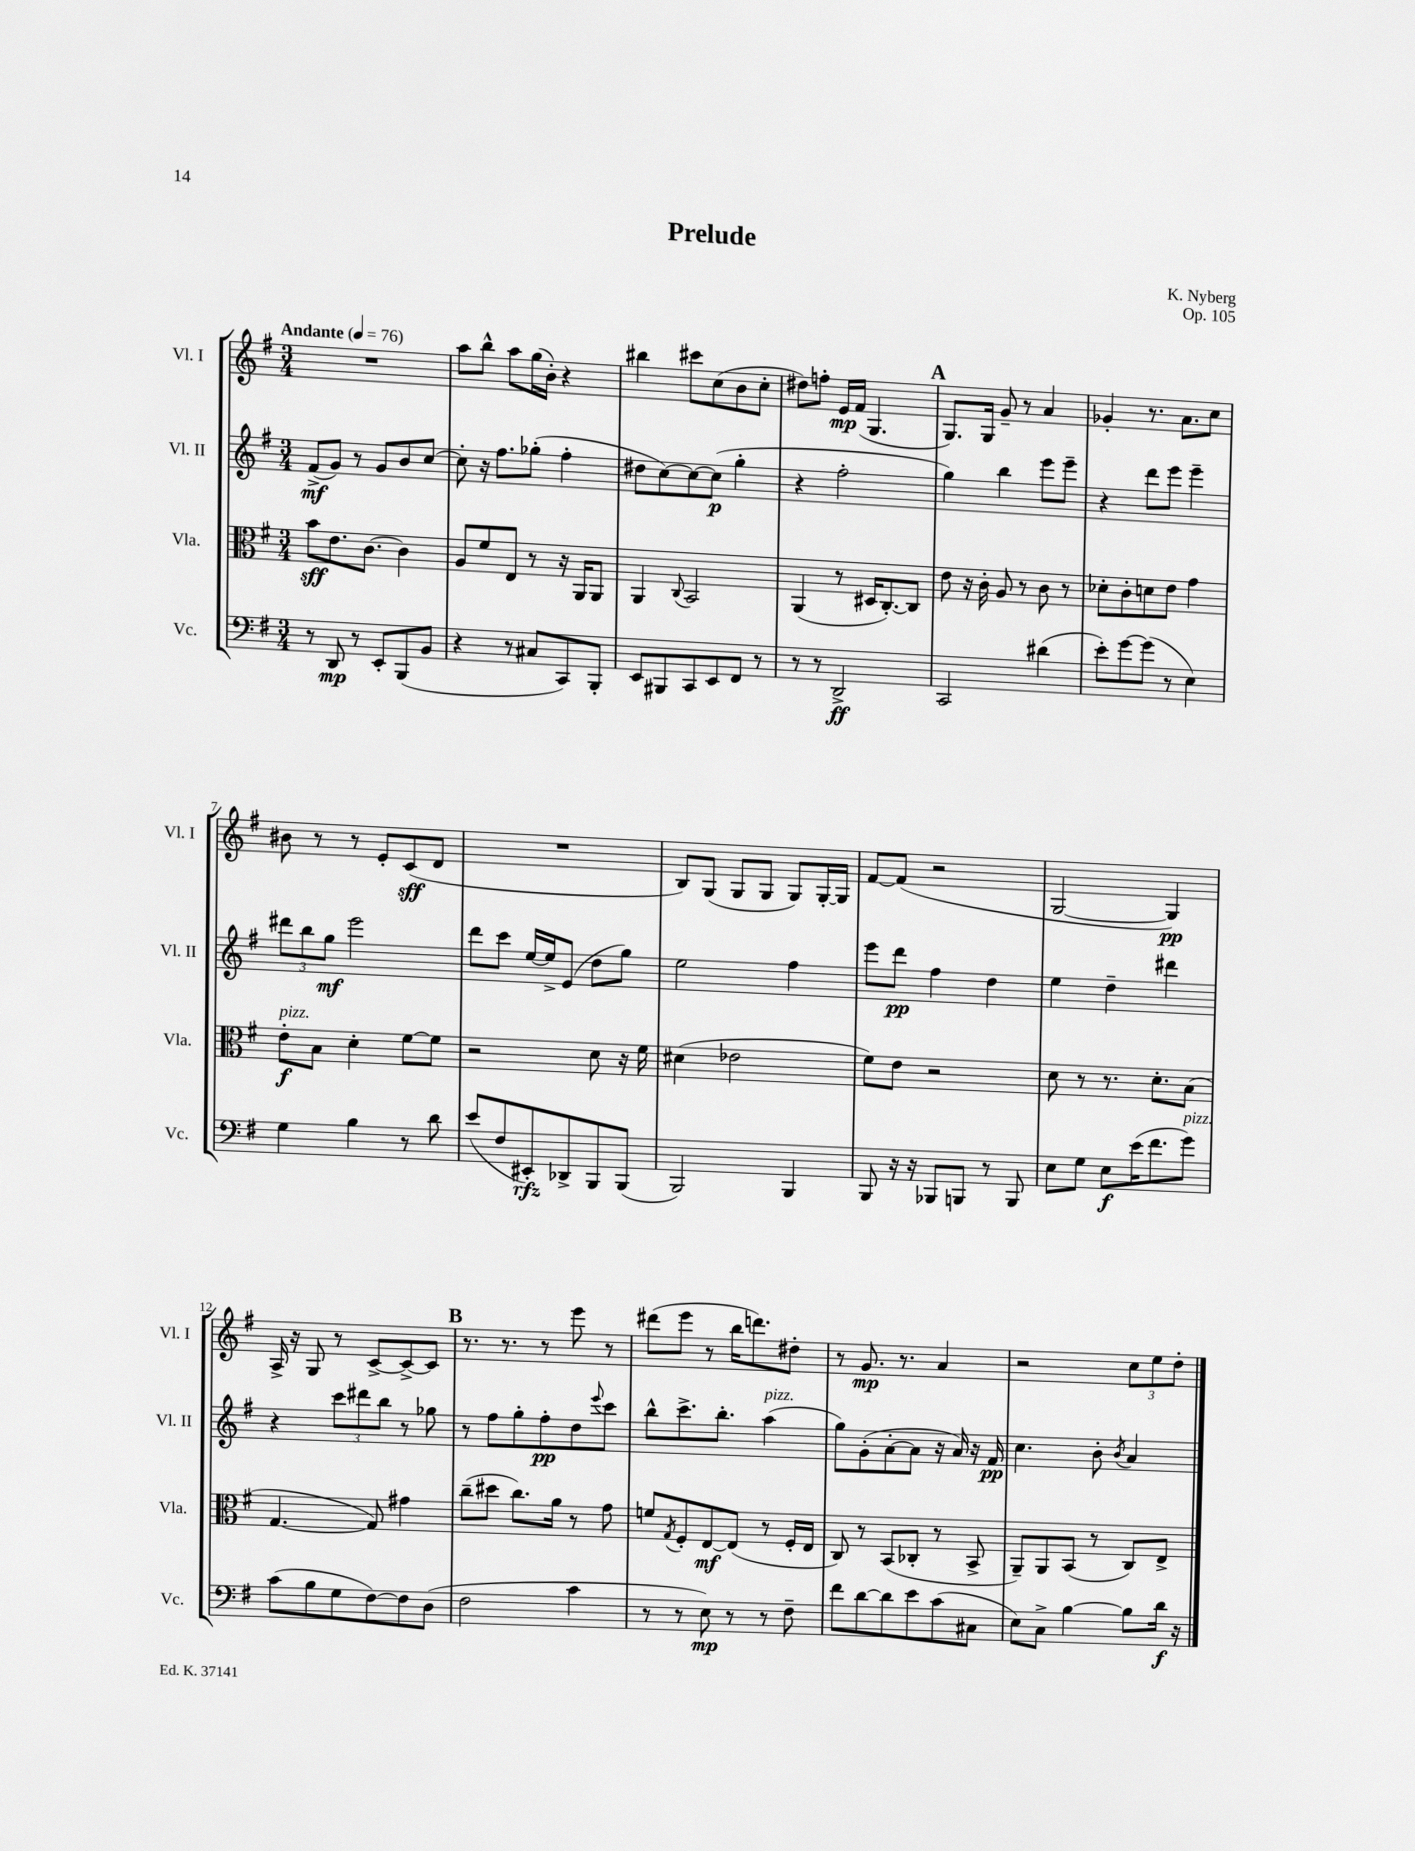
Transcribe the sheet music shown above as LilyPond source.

\header { title = "Prelude" composer = "K. Nyberg" opus = "Op. 105" }
<<
\new StaffGroup <<
\new Staff = "s0" \with { instrumentName = "Vl. I" shortInstrumentName = "Vl. I" } {
    \clef treble \key g \major \numericTimeSignature \time 3/4 \tempo "Andante" 4 = 76
    R2. |
    a''8 b''8-^ a''8 g''16( b'16-.) r4 |
    bis''4 cis'''8 c''8( b'8 c''8-. |
    dis''8) f''8-. e'16\mp fis'16( g4. |
    \mark \markup { \bold "A" } g8.) g16 g'8-- r8 a'4 |
    ges'4-. r8. a'8. c''8 |
    bis'8 r8 r8 e'8-. c'8\sff( d'8 |
    R2. |
    b8) g8( g8 g8 g8) g16~-. g16 |
    fis'8~ fis'8( r2 |
    g2~ g4\pp) |
    a16-> r16 g8 r8 c'8~-> c'8~-> c'8 |
    \mark \markup { \bold "B" } r8. r8. r8 e'''8 r8 |
    dis'''8( e'''8 r8 b''16 d'''8.) dis''8-. |
    r8 g'8.\mp r8. a'4 |
    r2 \tuplet 3/2 { c''8 e''8 d''8-. } \bar "|." |
}
\new Staff = "s1" \with { instrumentName = "Vl. II" shortInstrumentName = "Vl. II" } {
    \clef treble \key g \major \numericTimeSignature \time 3/4
    fis'8->\mf( g'8) r8 g'8 b'8 c''8~ |
    c''8-. r16 fis''8. ges''8-.( fis''4-. |
    dis''8 c''8~) c''8~ c''8\p( g''4-. |
    r4 fis''2-. |
    \mark \markup { \bold "A" } g''4) b''4 e'''8 e'''8-- |
    r4 d'''8 e'''8 e'''4-- |
    \tuplet 3/2 { dis'''8 b''8 g''8\mf } e'''2 |
    d'''8 c'''8 e''16~ e''16-> e'8( d''8 g''8) |
    e''2 fis''4 |
    e'''8 d'''8\pp fis''4 d''4 |
    e''4 d''4-- dis'''4 |
    r4 \tuplet 3/2 { c'''8 dis'''8 b''8 } r8 ges''8 |
    \mark \markup { \bold "B" } r8 fis''8 g''8-. fis''8-.\pp d''8 \appoggiatura { e'''8 } c'''8 |
    b''8-^ c'''8.-> b''8.-. a''4^\markup { \italic "pizz." }( |
    g''8) g'8-.( a'8~-. a'8 r16 a'16) r16 fis'16\pp |
    c''4. b'8-. \acciaccatura { b'8 } a'4 \bar "|." |
}
\new Staff = "s2" \with { instrumentName = "Vla." shortInstrumentName = "Vla." } {
    \clef alto \key g \major \numericTimeSignature \time 3/4
    b'8\sff e'8. c'8.~ c'4 |
    a8 fis'8 e8 r8 r16 a,16 a,8 |
    a,4 \appoggiatura { c8 } b,2 |
    a,4( r8 dis16 c8.~-.) c8 |
    \mark \markup { \bold "A" } e'8 r16 c'16-. a8 r8 c'8 r8 |
    des'8-. c'8-. d'8 e'8 g'4 |
    e'8-.\f^\markup { \italic "pizz." } b8 d'4-. fis'8~ fis'8 |
    r2 d'8 r16 fis'16 |
    dis'4( ees'2 |
    fis'8) e'8 r2 |
    d'8 r8 r8. d'8.-. b8( |
    g4.~ g8) gis'4 |
    \mark \markup { \bold "B" } c''8--( dis''8 c''8.) a'16 r8 g'8 |
    f'8 \acciaccatura { g8 } fis8-. e8~\mf e8( r8 fis16-. e16 |
    c8) r8 b,8( ces8-. r8 b,8-> |
    a,8--) a,8 b,8( r8 c8) e8-> \bar "|." |
}
\new Staff = "s3" \with { instrumentName = "Vc." shortInstrumentName = "Vc." } {
    \clef bass \key g \major \numericTimeSignature \time 3/4
    r8 d,8\mp r8 e,8-. b,,8( b,8 |
    r4 r8 cis8 c,8) b,,8-. |
    e,8 bis,,8 c,8 e,8 fis,8 r8 |
    r8 r8 d,2->\ff |
    \mark \markup { \bold "A" } c,2 dis'4( |
    e'8-.) g'8~ g'8( r8 e4) |
    g4 b4 r8 d'8 |
    e'8( fis8 eis,8-.\rfz) des,8-> b,,8 b,,8( |
    b,,2) b,,4 |
    b,,8 r16 r16 bes,,8 b,,8 r8 b,,8 |
    e8 g8 e8\f e'16( fis'8. g'8^\markup { \italic "pizz." }) |
    c'8( b8 g8 fis8~) fis8 d8( |
    \mark \markup { \bold "B" } fis2 c'4 |
    r8 r8 e8\mp) r8 r8 fis8-- |
    fis'8 d'8~ d'8 e'8 c'8( cis8 |
    e8) c8-> b4~ b8 d'16\f r16 \bar "|." |
}
>>
>>
